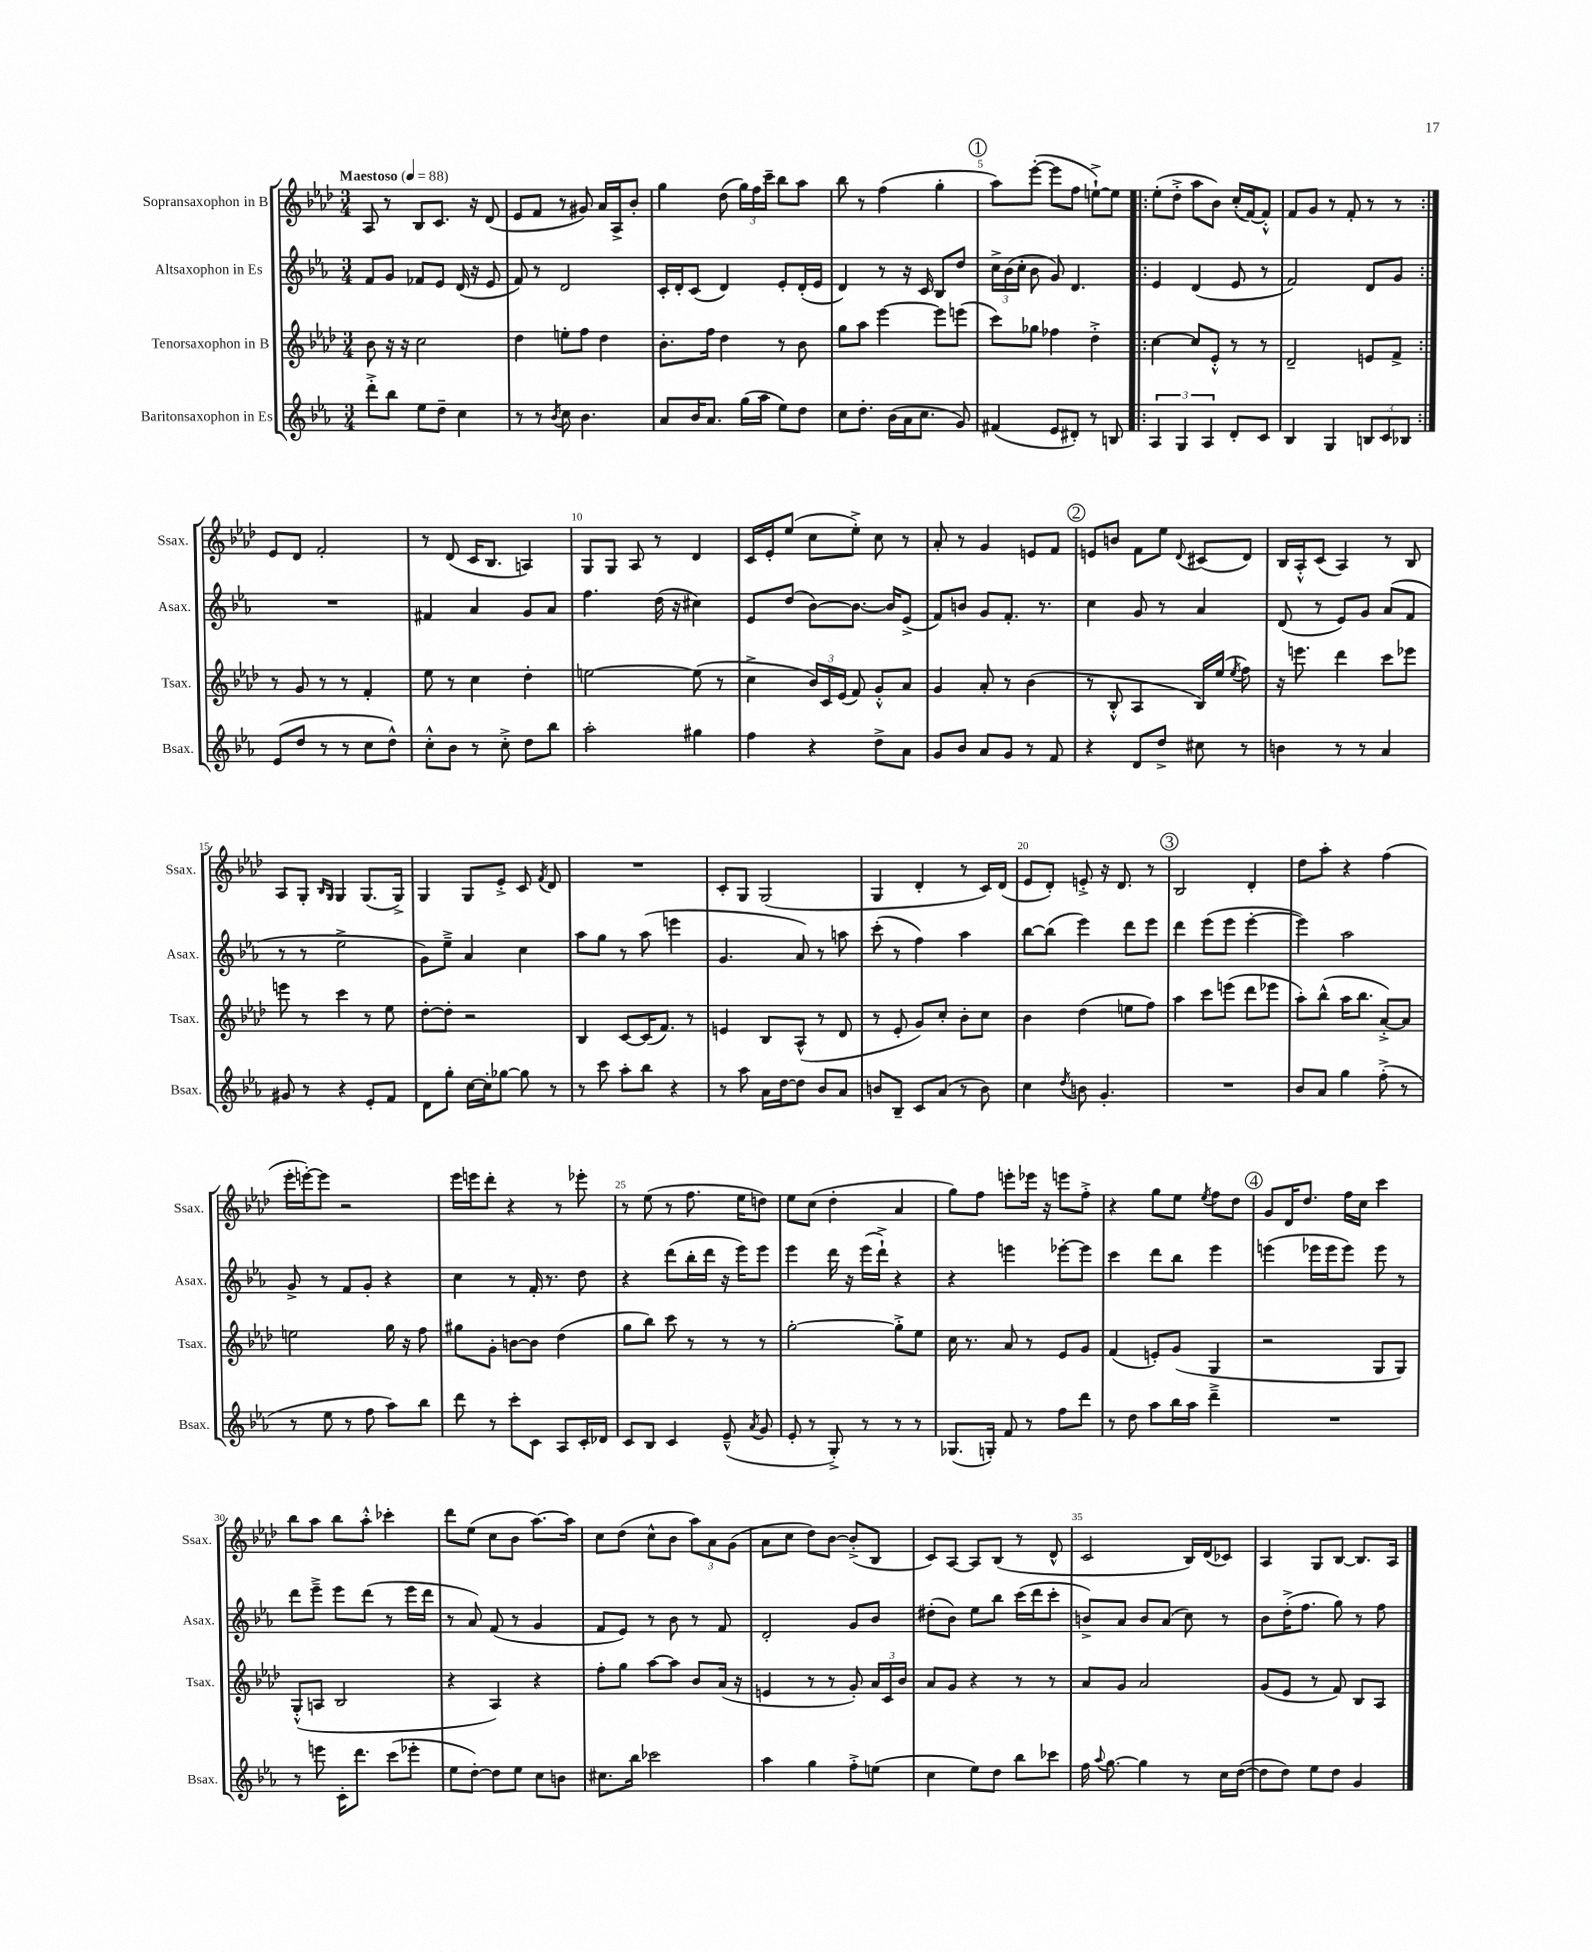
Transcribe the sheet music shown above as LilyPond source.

<<
\new StaffGroup <<
\new Staff = "s0" \with { instrumentName = "Sopransaxophon in B" shortInstrumentName = "Ssax." } {
    \clef treble \key aes \major \numericTimeSignature \time 3/4 \tempo "Maestoso" 4 = 88
    \autoBeamOff aes8 r8 bes8[ c'8.] r16 des'8( |
    ees'8[ f'8] r8 gis'8) aes'16[ aes16-> bes'8]-. |
    g''4 des''8( \tuplet 3/2 { g''16[) f''16 c'''16]-- } bes''8[ aes''8] |
    bes''8 r8 f''4( g''4-. |
    \mark \markup { \circle "1" } aes''8[) ees'''8]~-.( ees'''8[ f''8] e''8[~-!->) e''8] |
    \repeat volta 2 { ees''8[-.( des''8]-.-> aes''8[ bes'8]) c''16[-.( f'16~) f'8]-.-^ |
    f'8[ g'8] r8 f'8-. r8 r8 | }
    ees'8[ des'8] f'2-. |
    r8 des'8( c'16[ bes8.] a4) |
    g8[ g8] aes8 r8 des'4 |
    c'16[ ees'16-. ees''8]( c''8[ ees''8]-.->) c''8 r8 |
    aes'8-. r8 g'4 e'8[ f'8] |
    \mark \markup { \circle "2" } e'8[ b'8] f'8[ ees''8] \appoggiatura { des'8 } cis'8[( des'8]) |
    bes16[ aes16-.-^ c'8]( aes4) r8 bes8 |
    aes8[ g8]-. \grace { bes16[ g16] } g4 g8.[( g16]->) |
    g4 g8[ ees'8]-.-> c'8 \acciaccatura { f'8 } des'8 |
    R2. |
    c'8[-. g8] g2( |
    g4 des'4-. r8 c'16[) des'16]( |
    ees'8[ des'8]-.) e'8-.-> r16 des'8. r8 |
    \mark \markup { \circle "3" } bes2 des'4-. |
    des''8[ aes''8]-. r4 f''4( |
    ees'''16[-. e'''16~-.) e'''8] r2 |
    ees'''16[ e'''16 des'''8]-. r4 r8 ees'''8-. |
    r8 ees''8( r8 f''8. ees''16[ d''8]) |
    ees''8[ c''8]( des''4-. aes'4 |
    g''8[) f''8] e'''8[-. ees'''16] r16 e'''8[ f''8]-.-> |
    r4 g''8[ ees''8] \acciaccatura { ees''8 } f''8[ des''8] |
    \mark \markup { \circle "4" } g'8[ des'16 des''8.] f''16[ c''16] c'''4 |
    bes''8[ aes''8] bes''8[ aes''8]-.-^ ces'''4-. |
    des'''8[ ees''8]( c''8[ bes'8] aes''8.[~) aes''16] |
    c''8[ des''8]( c''8[-^ bes'8] \tuplet 3/2 { aes''8[) aes'8 g'8]( } |
    aes'8[ c''8] des''8[) bes'8]~ bes'8[-.->( bes8] |
    c'8[) aes8]~ aes8[ bes8]( r8 des'8-^ |
    c'2 bes16[) des'16( ces'8]) |
    aes4 g8[ bes8]~ bes8.[ aes16] \bar "|." |
}
\new Staff = "s1" \with { instrumentName = "Altsaxophon in Es" shortInstrumentName = "Asax." } {
    \clef treble \key ees \major \numericTimeSignature \time 3/4
    \autoBeamOff f'8[ g'8] fes'8[ ees'8] d'16( r16 ees'8 |
    f'8) r8 d'2 |
    c'16[-. d'16-. c'8]( d'4) ees'8[-. d'16-.( ees'16] |
    d'4) r8 r16 c'16 bes8[ d''8] |
    \mark \markup { \circle "1" } \tuplet 3/2 { c''16[-> bes'16( c''16]-. } bes'8 g'8) d'4. |
    \repeat volta 2 { ees'4 d'4( ees'8 r8 |
    f'2) d'8[ g'8] | }
    R2. |
    fis'4 aes'4 g'8[ aes'8] |
    f''4. d''16( r16 cis''4) |
    ees'8[ d''8]( bes'8[~) bes'8.]~ bes'16[ ees'8]->( |
    f'8[) b'8] g'8[ f'8.]-. r8. |
    \mark \markup { \circle "2" } c''4 g'8 r8 aes'4 |
    d'8( r8 ees'8[) g'8] aes'8[( f'8] |
    r8 r8 ees''2-> |
    g'8[) ees''8]---> aes'4 c''4 |
    aes''8[ g''8] r8 aes''8( e'''4 |
    g'4. aes'8) r8 a''8 |
    c'''8-.( r8 f''4) aes''4 |
    bes''8[~ bes''8]( ees'''4) d'''8[ ees'''8] |
    \mark \markup { \circle "3" } d'''4 ees'''8[( ees'''8] ees'''4~-. |
    ees'''4) aes''2 |
    g'8-> r8 f'8[ g'8]-. r4 |
    c''4 r8 f'16-. r8. d''8 |
    r4 d'''8[( bes''16-. d'''16] r16 ees'''16[) ees'''8] |
    ees'''4 d'''16 r16 ees'''16[( d'''16]-!->) r4 |
    r4 e'''4 ees'''8[~-. ees'''8] |
    c'''4 d'''8[ bes''8] ees'''4 |
    \mark \markup { \circle "4" } e'''4( ees'''16[ ees'''16 ees'''8]) ees'''8 r8 |
    d'''8[ ees'''8]---> ees'''8[ d'''8]( r8 ees'''16[ d'''16] |
    r8 aes'8) f'8( r8 g'4 |
    f'8[ ees'8]) r8 bes'8 r8 f'8 |
    d'2-. g'8[ bes'8] |
    dis''8[-.( bes'8]) ees''8[ bes''8] c'''16[( d'''16 c'''8]-. |
    b'8[->) aes'8] b'8[ aes'8]( c''8) r8 |
    bes'8[ d''16-.->( f''8.] g''8) r8 f''8 \bar "|." |
}
\new Staff = "s2" \with { instrumentName = "Tenorsaxophon in B" shortInstrumentName = "Tsax." } {
    \clef treble \key aes \major \numericTimeSignature \time 3/4
    \autoBeamOff bes'8 r16 r16 c''2 |
    des''4 e''8[-. f''8] des''4 |
    bes'8.[-. f''16] des''4 r8 bes'8 |
    g''8[ aes''8] ees'''4~ ees'''8[ e'''8]( |
    \mark \markup { \circle "1" } c'''8[) ges''8] fes''4 des''4-.-> |
    \repeat volta 2 { c''4~ c''8[ ees'8]-.-^ r8 r8 |
    des'2-- e'8[ f'8]-> | }
    r8 g'8 r8 r8 f'4-. |
    ees''8 r8 c''4 des''4-. |
    e''2~ e''8( r8 |
    c''4-> \tuplet 3/2 { bes'16[) c'16 ees'16]( } f'8) g'8[-.-^ aes'8] |
    g'4 aes'8-. r8 bes'4( |
    \mark \markup { \circle "2" } r8 bes8-.-^ aes4 bes16[) ees''16]( \acciaccatura { ees''8 } f''8) |
    r16 e'''8. des'''4 c'''8[ ees'''8] |
    e'''8 r8 c'''4 r8 ees''8 |
    des''8[~-. des''8]-. r2 |
    bes4 c'8[~ c'16( f'8.]) r8 |
    e'4 bes8[ aes8]-^( r8 des'8 |
    r8 ees'8-. g'8[) c''8]-. bes'8[-. c''8] |
    bes'4 des''4( e''8[ f''8]) |
    \mark \markup { \circle "3" } aes''4 c'''8[ e'''8]( des'''8[ ees'''8] |
    aes''8[-.) bes''8]-^( aes''16[ bes''8.] aes'8[~-.->) aes'8] |
    e''2 g''16 r16 f''8 |
    gis''8[ g'8]-. b'8[~ b'8] des''4( |
    g''8[ bes''8]) c'''8 r8 r8 r8 |
    g''2~-. g''8[-.-> ees''8] |
    c''16 r8. aes'8 r8 ees'8[ g'8] |
    f'4( e'8[-.) g'8]( g4 |
    \mark \markup { \circle "4" } r2 g8[ g8]) |
    g8[-.-^( a8] bes2 |
    r4 aes4) r4 |
    f''8[-. g''8] aes''8[~ aes''8] bes'8[ aes'16]( r16 |
    e'4 r8 r8 g'8-.) \tuplet 3/2 { aes'16[ c'16 bes'16] } |
    aes'8[ g'8] r4 r8 r8 |
    aes'8[ g'8] aes'2 |
    g'8[( ees'8] r8 f'8) bes8[ aes8] \bar "|." |
}
\new Staff = "s3" \with { instrumentName = "Baritonsaxophon in Es" shortInstrumentName = "Bsax." } {
    \clef treble \key ees \major \numericTimeSignature \time 3/4
    \autoBeamOff d'''8[-.-> bes''8] ees''8[ d''8]-- c''4 |
    r8 r8 \acciaccatura { bes'8 } c''8 bes'4. |
    aes'8[ bes'16 aes'8.] g''16[( aes''16] ees''8[) d''8] |
    c''8[ d''8.]-. bes'16[( aes'16 c''8.] g'8) |
    \mark \markup { \circle "1" } fis'4( ees'8[ dis'8]-.) r8 b8 |
    \repeat volta 2 { \tuplet 3/2 { aes4 g4 aes4 } d'8[-. c'8] |
    bes4 g4 \tuplet 3/2 { b8[ c'8 bes8] } | }
    ees'8[( d''8] r8 r8 c''8[ d''8]-^) |
    c''8[-.-^ bes'8] r8 c''8-.-> d''8[ bes''8] |
    aes''2-. gis''4 |
    f''4 r4 d''8[-> aes'8] |
    g'8[ bes'8] aes'8[ g'8] r8 f'8 |
    \mark \markup { \circle "2" } r4 d'8[ d''8]-> cis''8 r8 |
    b'4 r8 r8 aes'4 |
    gis'8 r8 r4 ees'8[-. f'8] |
    d'8[ g''8]-. c''16[~ c''16-. ges''8]~ ges''8 r8 |
    r8 c'''8 aes''8[-. bes''8] r4 |
    r8 aes''8 aes'16[ d''16~ d''8] bes'8[ aes'8] |
    b'8[ bes8]-- c'8[ aes'8]( r8 b'8) |
    c''4 \acciaccatura { d''8 } b'8 g'4.-. |
    \mark \markup { \circle "3" } R2. |
    bes'8[ aes'8] g''4 f''8-.->( r8 |
    r8 ees''8 r8 f''8 aes''8[) bes''8] |
    d'''8 r8 c'''8[-. c'8] aes8[ c'16-. des'16] |
    c'8[ bes8] c'4 ees'8---^( \acciaccatura { aes'8 } g'8 |
    ees'8-. r8 g8-.->) r8 r8 r8 |
    ges8.[( g16]-.) f'8 r8 f''8[ d'''8] |
    r8 d''8 aes''8[ bes''16 aes''16] d'''4---> |
    \mark \markup { \circle "4" } R2. |
    r8 e'''8 c'16[-. d'''8.] c'''8[( ees'''8]-. |
    ees''8[ d''8]~-.) d''8[ ees''8] c''8[ b'8] |
    cis''8.[ bes''16] ces'''2 |
    aes''4 g''4 f''8[-.-> e''8]( |
    c''4 ees''8[) d''8] bes''8[ ces'''8] |
    f''16 \appoggiatura { aes''8 } g''8.~ g''4 r8 c''16[ d''16]~( |
    d''8[ d''8]) ees''8[ d''8] g'4 \bar "|." |
}
>>
>>
\layout { \context { \Score \override BarNumber.break-visibility = ##(#f #t #t) barNumberVisibility = #(every-nth-bar-number-visible 5) } }
